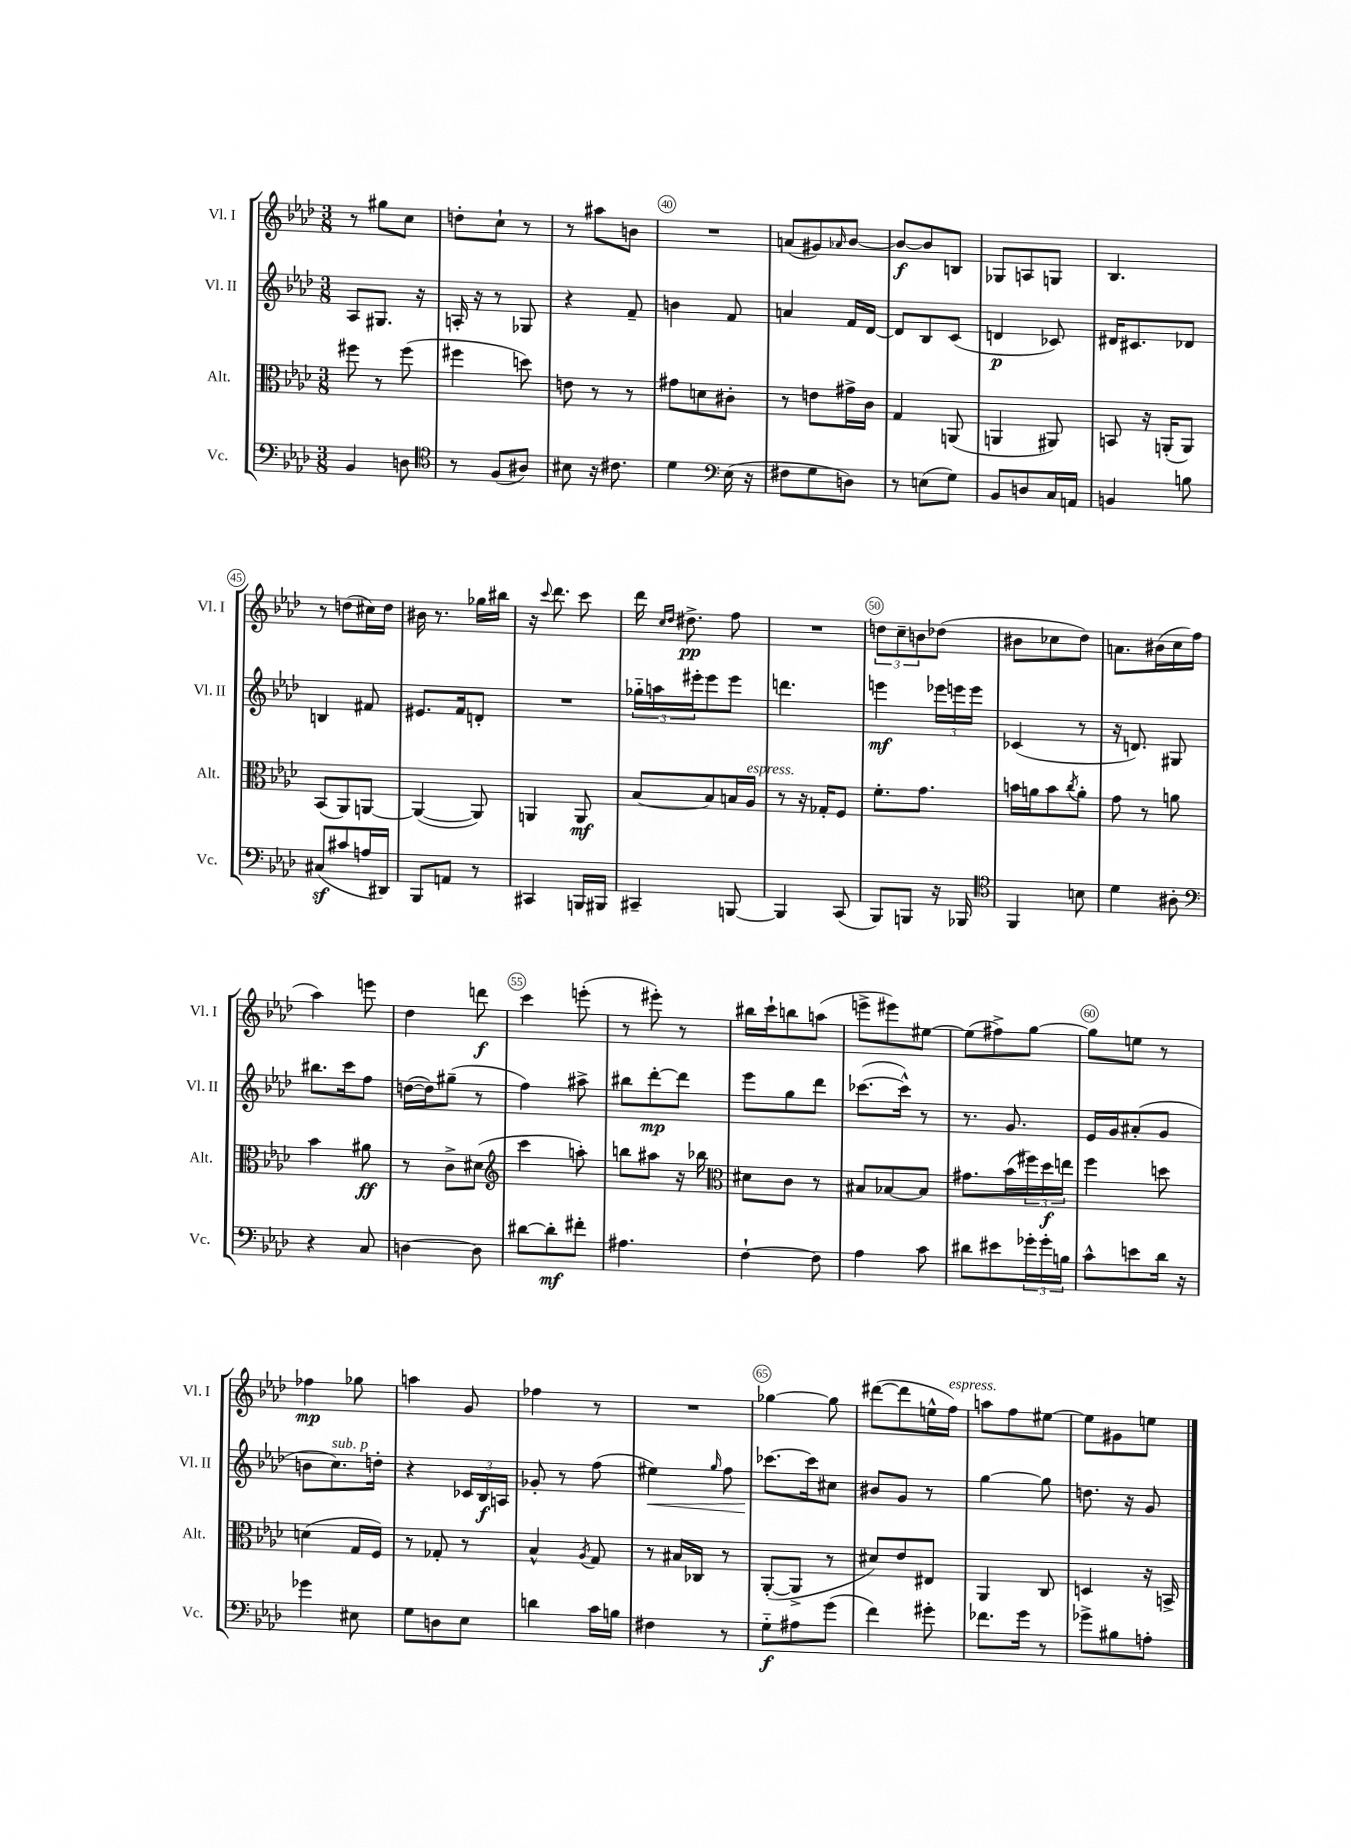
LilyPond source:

<<
\new StaffGroup <<
\new Staff = "s0" \with { instrumentName = "Vl. I" shortInstrumentName = "Vl. I" } {
    \clef treble \key aes \major \numericTimeSignature \time 3/8
    r8 gis''8 c''8 |
    d''8-. c''8-! r8 |
    r8 ais''8 b'8 |
    R4. |
    a'8( gis'8) \grace { aes'16 } bes'8~ |
    bes'8~\f bes'8 b8 |
    ges8 a8 g8 |
    bes4. |
    r8 d''8( cis''16) d''16 |
    bis'16 r8. ges''16 bis''16 |
    r16 \appoggiatura { c'''8 } des'''8. c'''8 |
    des'''16 \grace { c''16 des''16 } dis''8.->\pp f''8 |
    R4. |
    \tuplet 3/2 { d''8 c''8-- b'8 } des''8( |
    bis'8 ces''8 des''8) |
    a'8. bis'16( c''16 f''16 |
    aes''4) e'''8 |
    des''4 d'''8\f |
    c'''4 e'''8-.( |
    r8 eis'''8-.) r8 |
    bis''16 c'''16-! b''8 a''8( |
    e'''8-> eis'''8) eis''8~ |
    eis''8( fis''8->) g''8~ |
    g''8 e''8 r8 |
    fes''4\mp ges''8 |
    a''4 g'8 |
    fes''4 r8 |
    R4. |
    ges''4~ ges''8 |
    dis'''8~( dis'''8 e''16-^ f''16^\markup { \italic "espress." }) |
    a''8 f''8 eis''8~ |
    eis''8 gis'8 e''8 \bar "|." |
}
\new Staff = "s1" \with { instrumentName = "Vl. II" shortInstrumentName = "Vl. II" } {
    \clef treble \key aes \major \numericTimeSignature \time 3/8
    aes8 gis8. r16 |
    a16-. r16 r8 ges8 |
    r4 f'8-- |
    b'4 f'8 |
    a'4 f'16 des'16~ |
    des'8 bes8 c'8( |
    d'4\p ces'8) |
    dis'16 cis'8. des'8 |
    b4 fis'8 |
    eis'8. f'16 d'8-. |
    R4. |
    \tuplet 3/2 { ges''16-_ a''16 eis'''16-. } eis'''8 eis'''8 |
    d'''4. |
    e'''4\mf \tuplet 3/2 { ees'''16 e'''16 e'''16 } |
    ces'4( r8 |
    r16 d'8.) gis8 |
    bis''8. c'''16 f''8 |
    d''16~( d''16) gis''8--( r8 |
    f''4) ais''8-> |
    bis''8 des'''8~-.\mp des'''8 |
    ees'''8 g''8 des'''8 |
    ces'''8.~( ces'''16-^) r8 |
    r8. g'8. |
    ees'16 g'16 ais'8-.( g'8 |
    b'8 c''8.^\markup { \italic "sub. p" }) d''16-. |
    r4 \tuplet 3/2 { ces'16 bes16\f a16 } |
    ges'8-. r8 f''8( |
    eis''4\<) \grace { g''16 } f''8 |
    ces'''8.~\! ces'''16 cis''8 |
    bis'8 g'8 r8 |
    g''4~ g''8 |
    d''8. r16 g'8 \bar "|." |
}
\new Staff = "s2" \with { instrumentName = "Alt." shortInstrumentName = "Alt." } {
    \clef alto \key aes \major \numericTimeSignature \time 3/8
    fis''8 r8 fis''8( |
    fis''4 d''8) |
    e'8 r8 r8 |
    gis'8 d'8 cis'8-. |
    r8 e'8 gis'16-> c'16 |
    g4 a,8( |
    a,4 ais,8) |
    b,8 r16 a,16-.( a,8) |
    bes,8( aes,8) a,8~ |
    a,4~( a,8) |
    a,4 a,8\mf |
    bes8~ bes8 b16 aes16^\markup { \italic "espress." } |
    r8 r16 ges16-. f8 |
    f'8.-. g'8. |
    b'16 a'16 b'8 \acciaccatura { c''8 } a'8-. |
    g'8 r8 a'8 |
    bes'4 ais'8\ff |
    r8 c'8-> dis'8( |
    \clef treble c'''4 a''8-.) |
    b''8 ais''8 r16 bes''16 |
    \clef alto dis'8 c'8 r8 |
    bis8 bes8~ bes8 |
    gis'8. bes'16( \tuplet 3/2 { fis''16) des''16\f e''16 } |
    f''4 d''8 |
    d'4( g16 f16) |
    r8 ges8-. r8 |
    bes4-^ \acciaccatura { aes8 } g8 |
    r8 bis16 ces16 r8 |
    aes,8~-.( aes,8-> r8 |
    dis'8) ees'8 eis8 |
    aes,4 c8 |
    d4 r16 b,16-> \bar "|." |
}
\new Staff = "s3" \with { instrumentName = "Vc." shortInstrumentName = "Vc." } {
    \clef bass \key aes \major \numericTimeSignature \time 3/8
    bes,4 d8 |
    \clef tenor r8 f8( ais8) |
    bis8 r16 cis'8. |
    des'4 \clef bass ees16( r16 |
    fis8 g8 d8) |
    r8 e8( g8) |
    bes,8 d8 c16 a,16 |
    b,4 b8 |
    cis8\sf( cis'8 a16 dis,16) |
    bes,,8 a,8 r8 |
    cis,4 b,,16 bis,,16 |
    cis,4-- b,,8~ |
    b,,4 c,8( |
    bes,,8) b,,8 r16 bes,,16 |
    \clef tenor f,4 b8 |
    des'4 ais8-. |
    \clef bass r4 c8 |
    d4~ d8 |
    dis'8~ dis'8-.\mf fis'8-. |
    ais4. |
    f4~-! f8 |
    aes4 c'8 |
    dis'8 eis'8 \tuplet 3/2 { ges'16-. ges'16-. b16 } |
    c'8-^ e'8 des'16 r16 |
    ges'4 eis8 |
    g8 d8 ees8 |
    d'4 c'16 b16 |
    fis4 r8 |
    g8-_\f ais8 g'8( |
    f'4) gis'8-. |
    fes'8. g'16 r8 |
    ges'8-> bis8 a8-. \bar "|." |
}
>>
>>
\layout { \context { \Score currentBarNumber = #37 \override BarNumber.break-visibility = ##(#f #t #t) barNumberVisibility = #(every-nth-bar-number-visible 5) \override BarNumber.stencil = #(make-stencil-circler 0.1 0.3 ly:text-interface::print) } }
